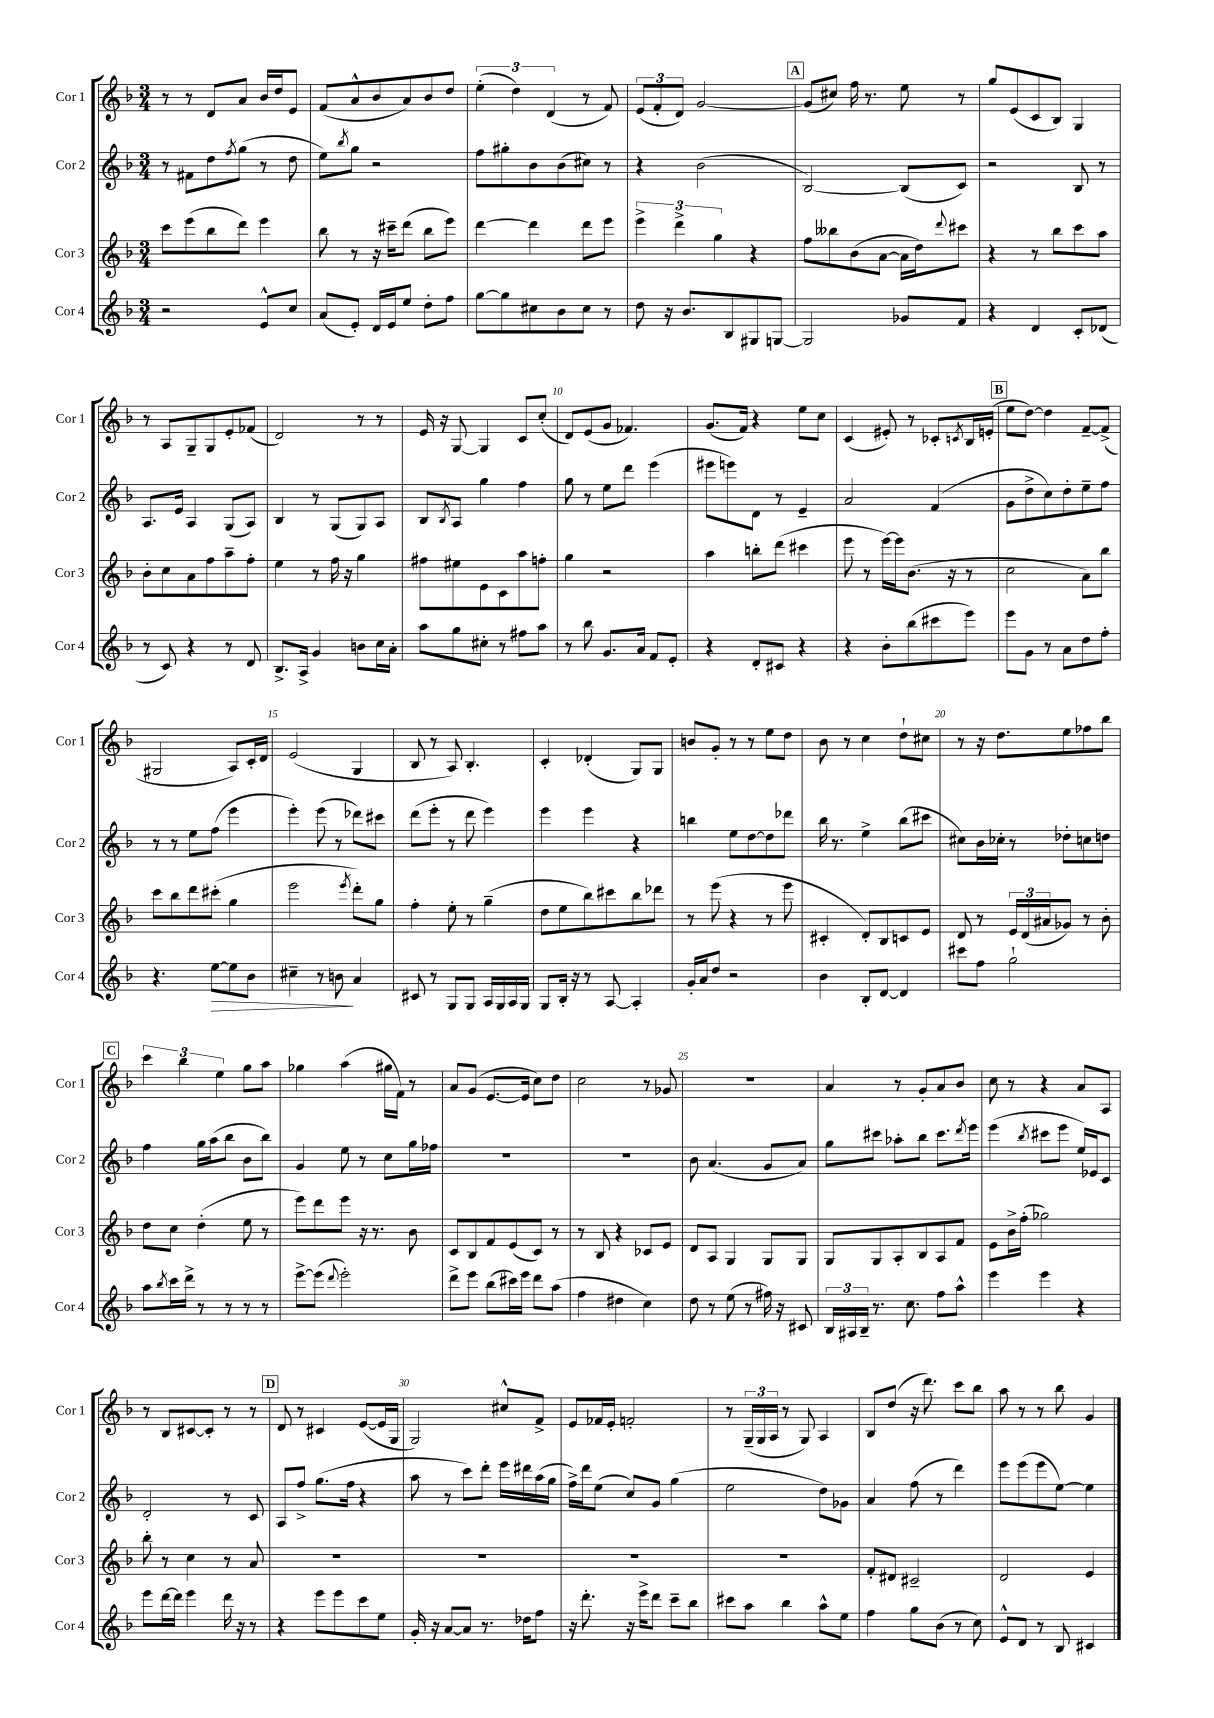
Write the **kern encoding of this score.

**kern	**kern	**kern	**kern
*staff4	*staff3	*staff2	*staff1
*clefG2	*clefG2	*clefG2	*clefG2
*k[b-]	*k[b-]	*k[b-]	*k[b-]
*M3/4	*M3/4	*M3/4	*M3/4
2r	8ccc	8r	8r
.	(8eee	8f#	8r
.	8bb-	8dd	8d
.	.	8qff	.
.	8ddd)	(8gg	8a
8e^^	4eee	8r	16b-
.	.	.	16dd
8cc	.	8dd	8e
=	=	=	=
(8a	8bb-	8ee)	(8f
.	.	8qbb-	.
8e')	8r	8gg	8a^^
16d	16r	2r	8b-
16e	16ccc#~	.	.
8ee	(8ddd	.	8a)
8dd'	8bb-	.	8b-
8ff	8eee)	.	8dd
=	=	=	=
[8gg	[4ddd	8ff	(6ee'
8gg]	.	8gg#'	.
.	.	.	6dd)
8cc#	4ddd]	8b-	.
.	.	.	(6d
8b-	.	(8b-	.
8cc#	8ddd	8cc#)	8r
8r	8eee	8r	8f)
=	=	=	=
8dd	6eee^	4r	(12e
.	.	.	12f'
16r	.	.	.
.	6ddd^	.	12d)
8.b-	.	.	.
.	.	(2b-	[2g
.	6gg	.	.
8B-	.	.	.
8G#	4r	.	.
[8G	.	.	.
=	=	=	=
2G]	8ff	[2B-)	(8g]
.	8bb--	.	8cc#)
.	(8b-	.	16ff
.	.	.	8.r
.	[8a	.	.
8g-	16a]	(8B-]	8ee
.	16dd)	.	.
.	8qqddd	.	.
8f	8ccc#	8c)	8r
=	=	=	=
4r	4r	2r	8gg
.	.	.	(8e
4d	8r	.	8c
.	8bb-	.	8B-)
8c'	8ccc	8B-	4G
(8d-	8aa	8r	.
=	=	=	=
8r	8b-'	8.A	8r
8c)	8cc	.	8A
.	.	16e	.
4r	8a	4A	8G~
.	8ff	.	8G
8r	8aa~	(8G	8e'
8d	8ff'	8A)	(8f-
=	=	=	=
8.B-^	4ee	4B-	2d)
16A^	.	.	.
4g	8r	8r	.
.	16ff	(8G	.
.	16r	.	.
8b	4gg	8G)	8r
16cc	.	8A	8r
16a'	.	.	.
=	=	=	=
8aa	8ff#	8B-	16e
.	.	.	16r
.	.	8qB-	.
8gg	8ee#	8A	[8G
8cc#'	8e	4gg	4G]
8r	8c	.	.
8ff#	8aa	4ff	8c
8aa	8ff'	.	(8cc'
=	=	=	=
8r	4gg	8gg	8d)
8bb-	.	8r	(8e
8.g	2r	8ee	8g
.	.	8ddd	4.f-)
16a	.	.	.
8f	.	(4eee	.
8e'	.	.	.
=	=	=	=
4r	4aa	8eee#	(8.g
.	.	8eee)	.
.	.	.	16f)
8d'	8bb'	8d	4r
8c#	(8ddd	8r	.
4r	4ccc#	4e~	8ee
.	.	.	8cc
=	=	=	=
4r	8eee	2a	(4c
.	8r	.	.
8b-'	[16eee)	.	8e#')
.	16eee]	.	.
(8bb-	(8.b-	.	8r
8ccc#	.	(4f	8c-'
.	16r	.	.
.	.	.	8qc
8eee)	8r	.	16B-
.	.	.	(16e'
=	=	=	=
8eee	2cc	8g	8ee
8g	.	8dd^	[8dd)
8r	.	8cc)	4dd]
8a	.	8dd'	.
8dd	8a)	8ee~	[8f~
8ff'	8bb-	8ff	(8f^]
=	=	=	=
4.r	8ccc	8r	2G#
.	8bb-	8r	.
.	8ddd	8ee	.
[8ee	(8ccc#'	(8ff	.
8ee]	4gg	4eee	8A)
8b-	.	.	16c'
.	.	.	16d
=	=	=	=
4cc#~	2eee	4eee')	(2e
8r	.	(8eee	.
8b	.	8r	.
.	8qeee	.	.
4a	8ddd')	8ddd-)	4G
.	8gg	8ccc#	.
=	=	=	=
8c#	4ff'	(8ddd	8B-
8r	.	8eee'	8r
8G	8ee'	8r	8A)
8G	8r	8ddd	4.B-'
16A	(4gg~	4eee)	.
16G	.	.	.
16A	.	.	.
16G	.	.	.
=	=	=	=
8G	8dd	4eee	4c'
16B-'	8ee	.	.
16r	.	.	.
8r	8bb-)	4eee	(4d-'
[8A	8ccc#	.	.
4A']	8bb-	4r	8G)
.	8ddd-	.	8G
=	=	=	=
16g'	8r	4bb	8b
16a	.	.	.
8dd	(8eee	.	8g'
2r	4r	8ee	8r
.	.	[8dd	8r
.	8r	8dd]	8ee
.	8eee	8ddd-	8dd
=	=	=	=
4b-	4c#'	16bb-	8b-
.	.	8.r	.
.	.	.	8r
8B-'	8d')	4ee^	4cc
[8d	8B-	.	.
4d]	8c	(8bb-	8dd`
.	8e	8ccc#	8cc#
=	=	=	=
8ccc#	8d	8cc#)	8r
8ff	8r	16b-	16r
.	.	16cc-'	8.dd
2gg`	24e	8r	.
.	(24d	.	.
.	24a#	.	.
.	8g-)	8dd-'	8ee
.	8r	8cc	8ff-
.	8b-'	8dd	8bb-
=	=	=	=
8aa	8dd	4ff	6ccc
8qbb-	.	.	.
16ccc	8cc	.	.
.	.	.	6bb-
16ddd^	.	.	.
8r	(4dd'	16gg	.
.	.	(16aa	.
.	.	.	6ee
8r	.	8bb-	.
8r	8ee	8b-	8gg
8r	8r	8bb-)	8aa
=	=	=	=
[8eee^	8eee)	4g	4gg-
(8eee]	8ddd	.	.
8qqddd	.	.	.
2eee')	8eee	8ee	(4aa
.	16r	8r	.
.	8.r	.	.
.	.	8cc	16gg#
.	.	.	16f)
.	8b-	16gg	8r
.	.	16ff-	.
=	=	=	=
8ddd^	8c	2.r	8a
8eee	8B-	.	(8g
(8bb-	8f	.	[8.e
16ccc#)	(8e	.	.
16eee	.	.	16e]
8ddd	8c)	.	8cc)
(8aa	8r	.	8dd
=	=	=	=
4ff	8r	2.r	2cc
.	8B-	.	.
4dd#	4r	.	.
4cc)	8c-	.	8r
.	8e	.	8g-
=	=	=	=
8dd	8d	8b-	2.r
8r	8A	(4.a	.
(8ee	4G	.	.
8r	.	.	.
16ff#)	8G	8g	.
16r	.	.	.
8c#	8G	8a)	.
=	=	=	=
24B-	8G	8gg	4a
24A#	.	.	.
24B-~	.	.	.
8.r	8G	8ccc#	.
.	8A'	8aa-'	8r
8.cc	.	.	.
.	8B-	8bb-	8g'
8ff	8A	8.ccc#	8a
8aa^^	8f	.	8b-
.	.	8qddd	.
.	.	16eee	.
=	=	=	=
4eee	8e	(4eee	8cc
.	16b-^	.	8r
.	(16ff'	.	.
.	.	8qbb-	.
4eee	2gg-)	8ccc#	4r
.	.	8eee	.
4r	.	16ee)	8a
.	.	16e-	.
.	.	8c	8A
=	=	=	=
8eee	8bb-'	2d'	8r
[16ddd	8r	.	8B-
16ddd]	.	.	.
4eee	4cc	.	[8c#
.	.	.	8c#']
16ddd	8r	8r	8r
16r	.	.	.
8r	8a	8c	8r
=	=	=	=
4r	2.r	8A	8d
.	.	8ff^	8r
8eee	.	(8.gg	4c#
8eee	.	.	.
.	.	16ff	.
8ccc	.	4r	([8e
8ee	.	.	16e]
.	.	.	16G
=	=	=	=
16g'	2.r	8aa	2G)
16r	.	.	.
[8a	.	8r	.
8a]	.	8ccc)	.
8.r	.	8ddd'	.
.	.	16eee	8cc#^^
16dd-	.	16ddd#	.
8ff	.	(16aa	8f^
.	.	16gg	.
=	=	=	=
16r	2.r	16ff^)	8e
8.ddd'	.	16ddd	.
.	.	(8ee	16f-
.	.	.	16e'
16r	.	8cc)	2f'
16eee^	.	.	.
8ddd	.	8g	.
8ccc~	.	(4gg	.
8bb-	.	.	.
=	=	=	=
8ccc#	2.r	2ee	8r
8aa	.	.	(24G~
.	.	.	24G
.	.	.	24A
4bb-	.	.	8r
.	.	.	8G)
8aa^^	.	8dd)	4A
8ee	.	8g-	.
=	=	=	=
4ff	8f'	4a	8B-
.	8d#	.	(8dd
8gg	2c#~	(8ff	16r
.	.	.	8.ddd)
(8b-	.	8r	.
8r	.	4ddd)	8ccc
8cc)	.	.	8bb-
=	=	=	=
8e^^	2d	8eee	8aa
8d	.	(8eee	8r
8r	.	8eee	8r
8B-	.	[8ee)	8bb-
4c#	4e	4ee]	4g
==	==	==	==
*-	*-	*-	*-
